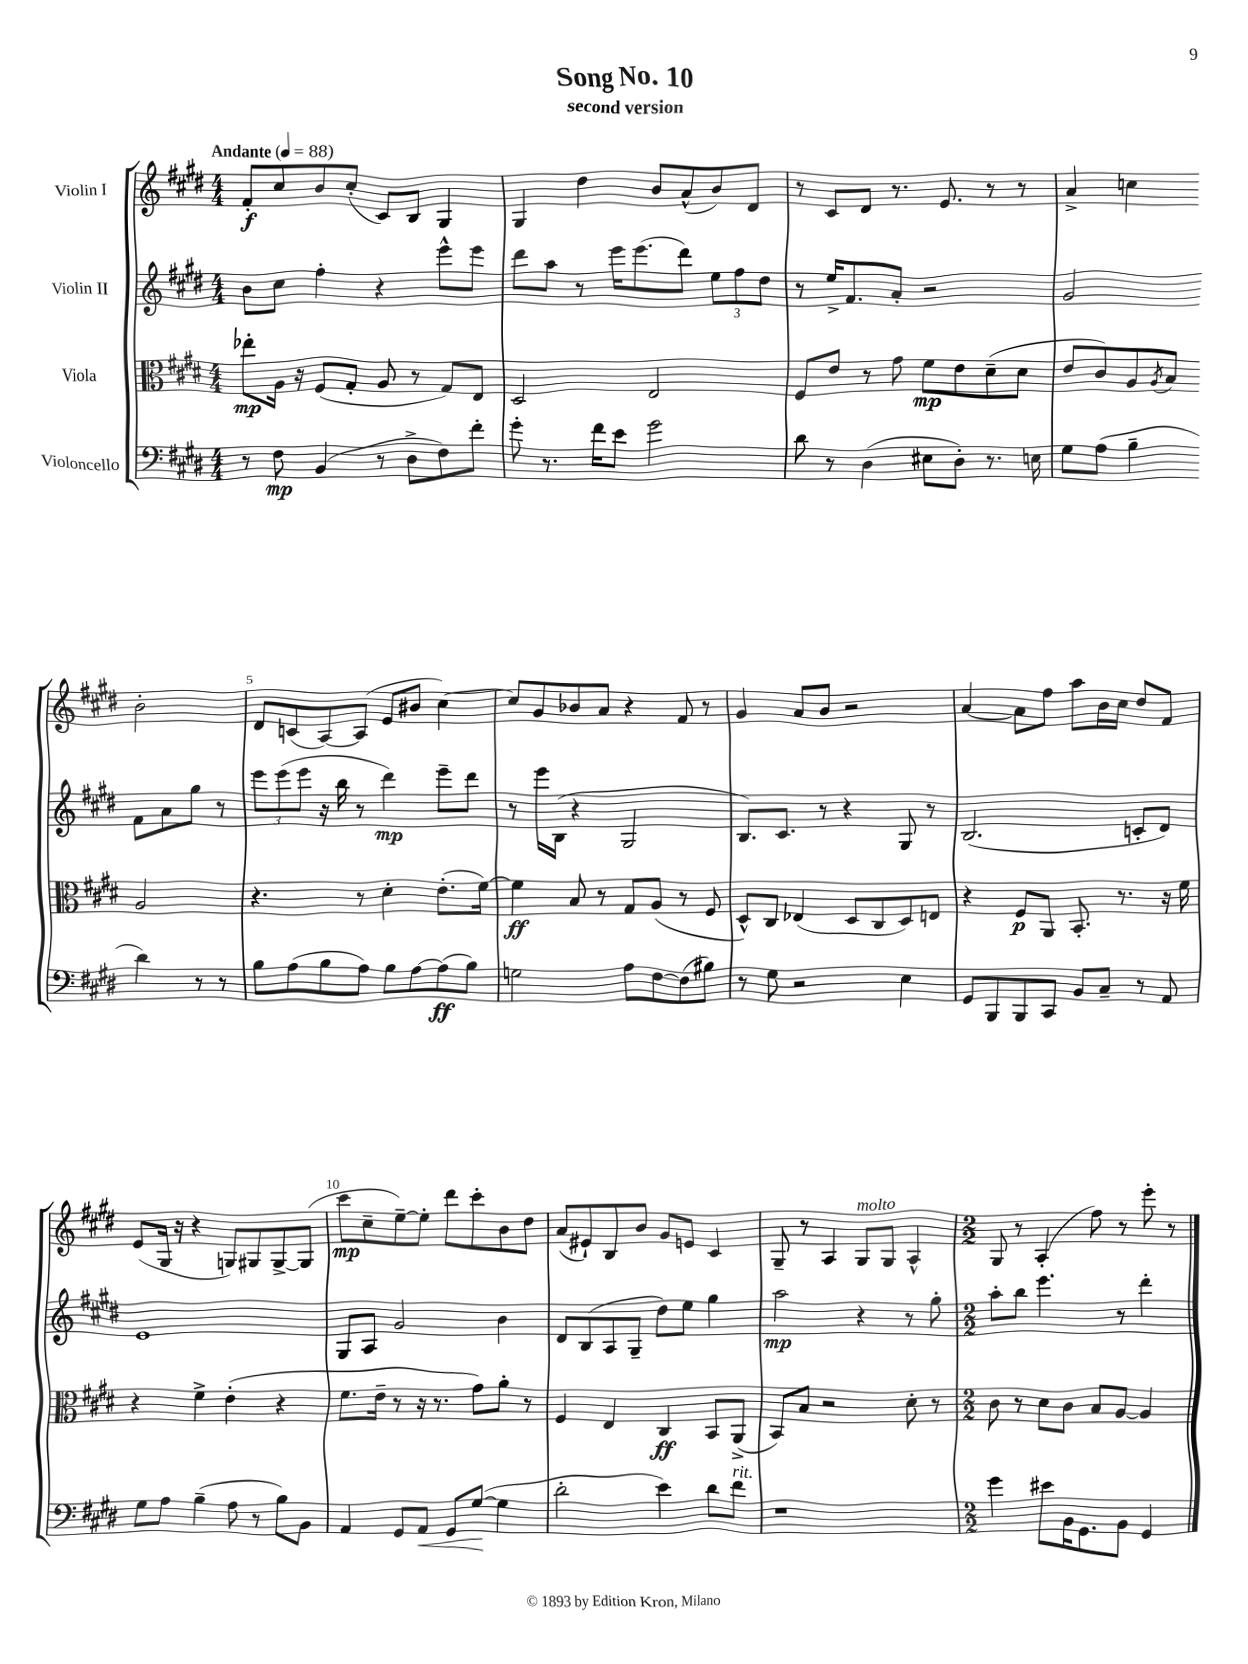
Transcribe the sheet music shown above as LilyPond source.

\header { title = "Song No. 10" subtitle = "second version" }
<<
\new StaffGroup <<
\new Staff = "s0" \with { instrumentName = "Violin I" } {
    \clef treble \key e \major \numericTimeSignature \time 4/4 \tempo "Andante" 4 = 88
    fis'8-.\f cis''8 b'8 cis''8-.( cis'8) b8 gis4 |
    gis4 dis''4 b'8 a'8-^( b'8) dis'8 |
    r8 cis'8 dis'8 r8. e'8. r8 r8 |
    a'4-> c''4 b'2-. |
    dis'8 c'8( a8~) a8( e'8 bis'8 cis''4~) |
    cis''8 gis'8 bes'8 a'8 r4 fis'8 r8 |
    gis'4 a'8 b'8 r2 |
    a'4~ a'8 fis''8 a''8 b'16 cis''16 dis''8 fis'8 |
    e'8( gis16 r16 r4 g8) gis8 gis8~-> gis8( |
    cis'''8\mp cis''8-- e''8~--) e''8-. dis'''8 cis'''8-. b'8 dis''8 |
    a'8( eis'8-!) b8 b'8 gis'8 e'8 cis'4 |
    gis8-- r8 a4 gis8^\markup { \italic "molto" } gis8 a4-^ |
    \numericTimeSignature \time 2/2 gis8 r8 a4-.( fis''8) r8 e'''8-. r8 \bar "|." |
}
\new Staff = "s1" \with { instrumentName = "Violin II" } {
    \clef treble \key e \major \numericTimeSignature \time 4/4
    b'8 cis''8 fis''4-. r4 e'''8-^ e'''8 |
    dis'''8 a''8 r8 e'''16 e'''8.( dis'''8) \tuplet 3/2 { e''8 fis''8 dis''8 } |
    r8 e''16-> fis'8. a'8-. r2 |
    gis'2 fis'8 a'8 gis''8 r8 |
    \tuplet 3/2 { e'''8 e'''8( e'''8 } r16 b''16 r8 dis'''4\mp) e'''8-- dis'''8 |
    r8 e'''16 b16( r4 gis2 |
    b8.) cis'8. r8 r4 gis8 r8 |
    b2.( c'8-. dis'8) |
    e'1 |
    gis8 a8 gis'2 b'4 |
    dis'8 b8( a8 gis8-- dis''8) e''8 gis''4 |
    a''2\mp r4 r8 gis''8-. |
    \numericTimeSignature \time 2/2 a''8-. b''8 e'''4. r8 dis'''4-. \bar "|." |
}
\new Staff = "s2" \with { instrumentName = "Viola" } {
    \clef alto \key e \major \numericTimeSignature \time 4/4
    ees''8-.\mp a16 r16 fis8( gis8-. a8 r8 gis8) e8 |
    dis2 e2 |
    fis8 e'8 r8 gis'8 fis'8\mp e'8 dis'8--( dis'8 |
    e'8 cis'8) a8 \acciaccatura { a8 } b8 a2 |
    r4. r8 dis'4-. e'8.-.( fis'16~) |
    fis'4\ff b8 r8 gis8 a8( r8 fis8 |
    dis8-^) cis8 ees4( dis8 cis8 dis8) e8 |
    r4 fis8\p a,8 b,8.-. r8. r16 fis'16 |
    r4 fis'4-> e'4-.( r4 |
    fis'8. e'16-- r8 r16 r8. gis'8) a'8-. r8 |
    fis4 e4 cis4\ff b,8 a,8->( |
    b,8) b8 r2 dis'8-. r8 |
    \numericTimeSignature \time 2/2 cis'8 r8 dis'8 cis'8 b8 a8~ a4 \bar "|." |
}
\new Staff = "s3" \with { instrumentName = "Violoncello" } {
    \clef bass \key e \major \numericTimeSignature \time 4/4
    r8 fis8\mp b,4( r8 dis8-> fis8) fis'8-. |
    gis'8-. r8. fis'16 e'8 gis'2 |
    dis'8 r8 dis4( eis8 dis8-.) r8. e16 |
    gis8 a8( b4-- dis'4) r8 r8 |
    b8 a8( b8 a8) b8 a8~ a8\ff( b8) |
    g2 a8 fis8~ fis8( bis8) |
    r8 gis8 r2 e4 |
    gis,8 b,,8 b,,8 cis,8 b,8 cis8-- r8 a,8 |
    gis8 a8 b4--( a8 r8 b8) b,8 |
    a,4 gis,8 a,8\< gis,8 gis8~\!( gis4 |
    dis'2-. e'4) dis'8 fis'8^\markup { \italic "rit." } |
    r1 |
    \numericTimeSignature \time 2/2 gis'4 eis'8 b,16 gis,8. b,8 gis,4 \bar "|." |
}
>>
>>
\layout { \context { \Score \override BarNumber.break-visibility = ##(#f #t #t) barNumberVisibility = #(every-nth-bar-number-visible 5) } }
